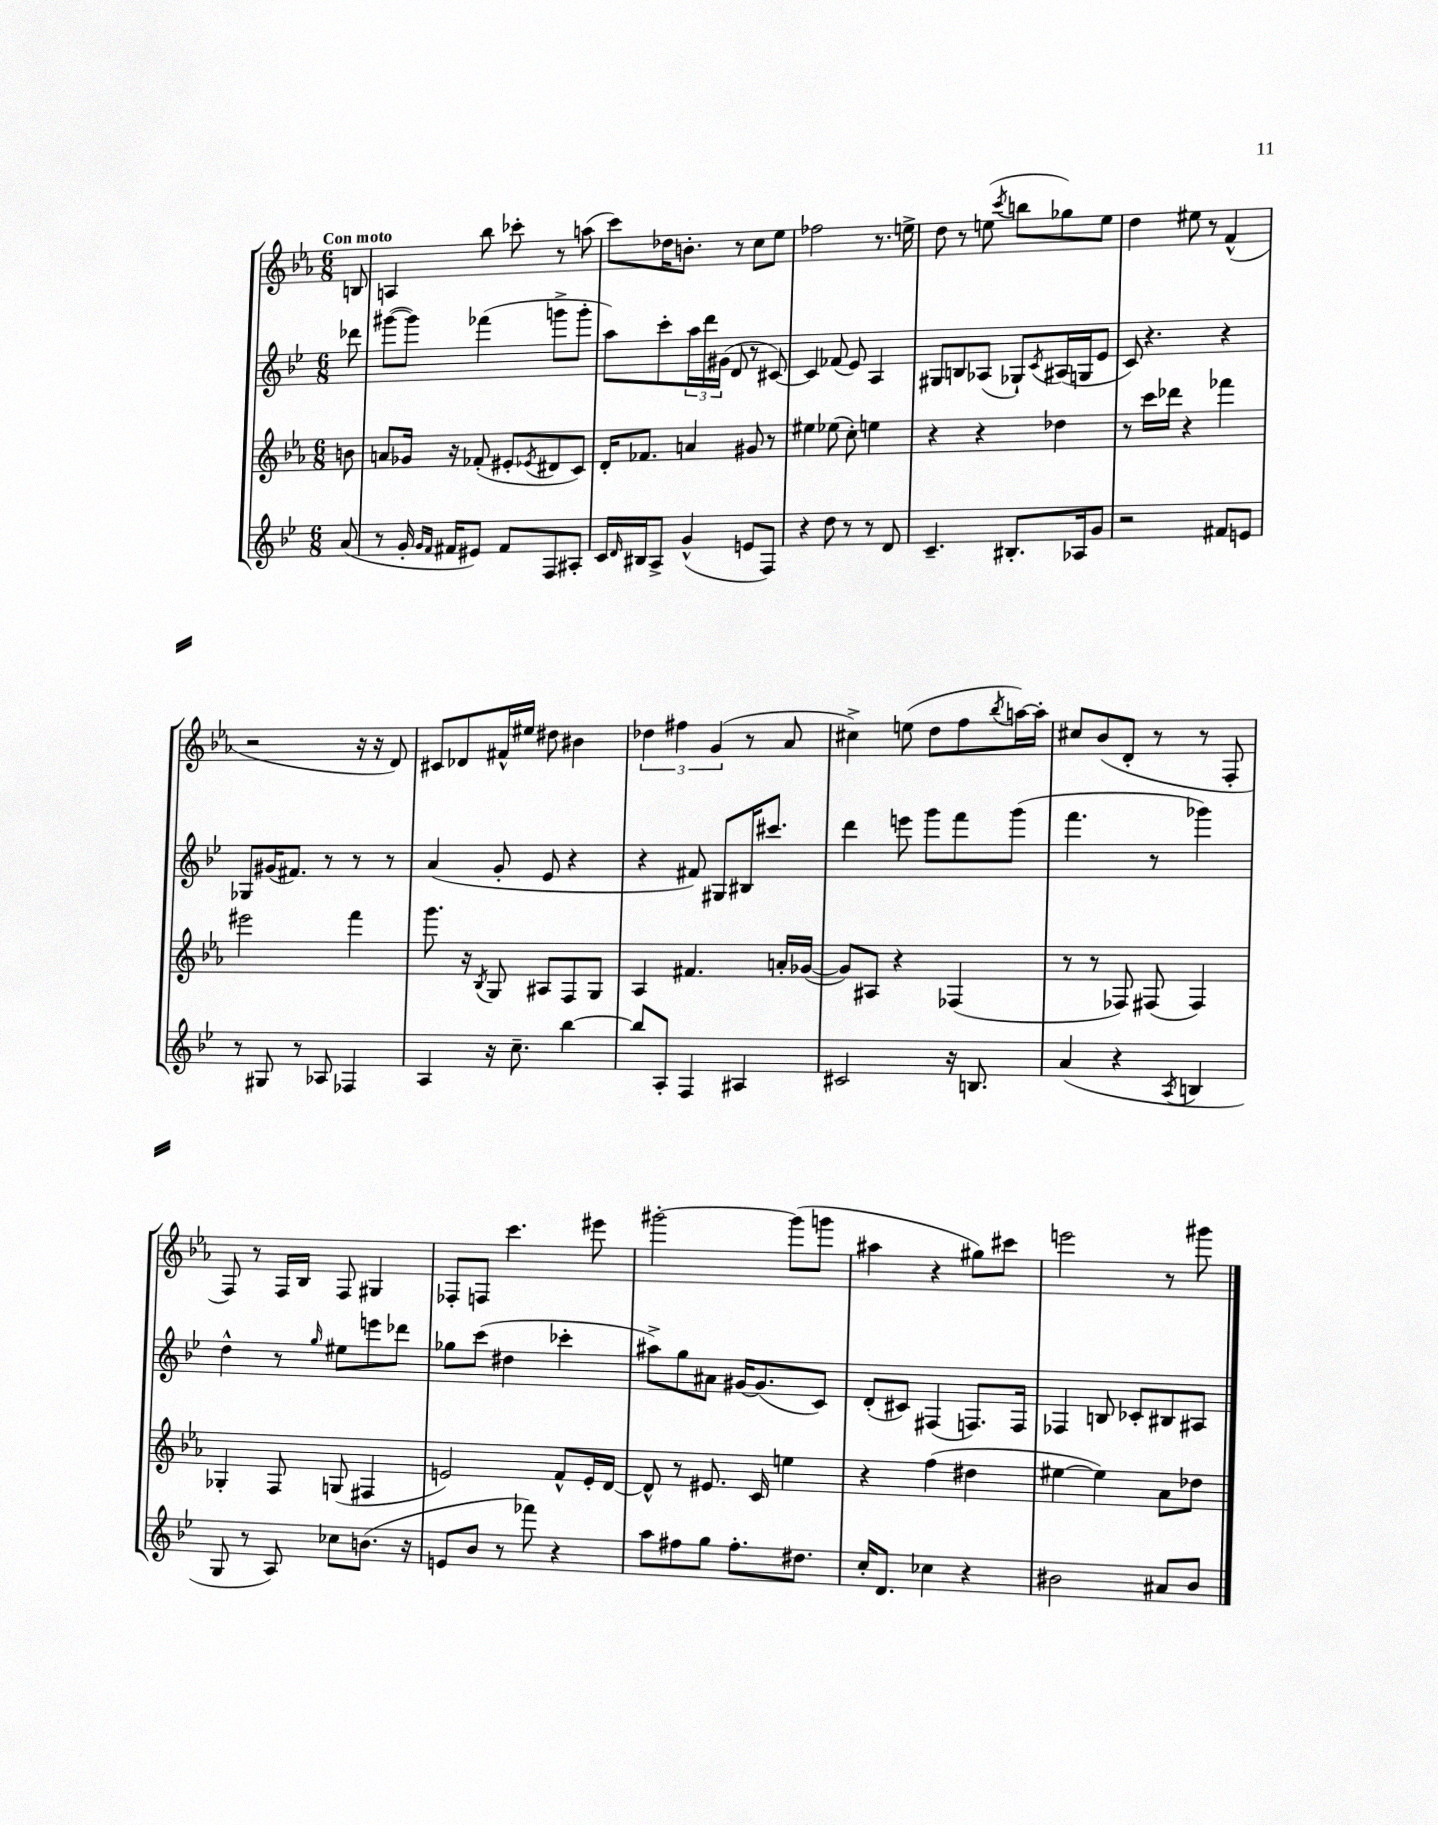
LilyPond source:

<<
\new StaffGroup <<
\new Staff = "s0" {
    \clef treble \key ees \major \numericTimeSignature \time 6/8 \partial 8 \tempo "Con moto"
    b8 |
    a4 bes''8 ces'''8-. r8 a''8( |
    c'''8) des''16 b'8.-. r8 c''8 ees''8 |
    fes''2 r8. e''16-> |
    d''8 r8 e''8( \acciaccatura { c'''8 } b''8 ges''8) e''8 |
    d''4 eis''8 r8 f'4-^( |
    r2 r16 r16 d'8) |
    cis'8 des'8 fis'16-^ eis''16 dis''8 bis'4 |
    \tuplet 3/2 { des''4 fis''4 g'4( } r8 aes'8 |
    cis''4->) e''8( d''8 f''8 \acciaccatura { bes''8 } a''16~) a''16-. |
    cis''8 bes'8( d'8-. r8 r8 f8-. |
    f8) r8 f16 bes16 f8 gis4 |
    fes8-. f8 c'''4. eis'''8 |
    gis'''2~-. gis'''8( g'''8 |
    ais''4 r4 gis''8) cis'''8 |
    e'''2 r8 gis'''8 \bar "|." |
}
\new Staff = "s1" {
    \clef treble \key bes \major \numericTimeSignature \time 6/8 \partial 8
    des'''8 |
    gis'''8~( gis'''8) fes'''4( g'''8-> g'''8-. |
    a''8) c'''8-. \tuplet 3/2 { a''16 d'''16 gis'16( } d'8 r8 cis'8~) |
    cis'4 fes'8( ees'8) a4 |
    gis8 b8 aes8( ges8-!) \acciaccatura { c'8 } ais16( g16 ees'8 |
    c'8) r4. r4 |
    ges8 gis'16( fis'8.) r8 r8 r8 |
    a'4( g'8-. ees'8 r4 |
    r4 fis'8) gis8 bis16 cis'''8. |
    d'''4 e'''8 g'''8 f'''8 g'''8( |
    f'''4. r8 ges'''4) |
    d''4-^ r8 \grace { g''16 } eis''8 e'''8 des'''8 |
    ges''8 c'''8( dis''4 ces'''4-. |
    ais''8->) g''8 ais'8 gis'16~ gis'8.( c'8) |
    d'8-.( cis'8) fis4( f8.) f16 |
    fes4 b8 ces'8-. bis8 ais8 \bar "|." |
}
\new Staff = "s2" {
    \clef treble \key ees \major \numericTimeSignature \time 6/8 \partial 8
    b'8 |
    a'8 ges'16 r16 fes'8-.( eis'8-. \acciaccatura { ees'8 } dis'8 c'8) |
    d'16-. fes'8. a'4 gis'8 r8 |
    eis''4 ees''8( c''8-.) e''4 |
    r4 r4 des''4 |
    r8 c'''16 des'''16 r4 fes'''4 |
    eis'''2 f'''4 |
    g'''8. r16 \acciaccatura { bes8 } g8 ais8 f8 g8 |
    aes4 fis'4. a'16-. ges'16~( |
    ges'8) ais8 r4 fes4( |
    r8 r8 fes8) fis8( fis4) |
    ges4-. f8 g8( fis4 |
    e'2) f'8-^ e'16-. d'16~ |
    d'8-^ r8 eis'8. c'16 e''4 |
    r4 f''4( dis''4 |
    eis''4~ eis''4) aes'8 des''8 \bar "|." |
}
\new Staff = "s3" {
    \clef treble \key bes \major \numericTimeSignature \time 6/8 \partial 8
    a'8( |
    r8 g'16-. \grace { g'16 f'16 } fis'16 eis'8) fis'8 f8 ais8-. |
    c'16 \grace { d'16 } bis16 a8-> g'4-^( e'8 f8) |
    r4 d''8 r8 r8 d'8 |
    c'4.-- bis8.-. aes16 g'8 |
    r2 fis'8 e'8 |
    r8 gis8 r8 aes8 fes4 |
    a4 r16 c''8.-- bes''4~ |
    bes''8 a8-. f4 ais4 |
    cis'2 r16 b8. |
    a'4( r4 \acciaccatura { a8 } b4 |
    g8 r8 a8) ces''8 b'8.( r16 |
    e'8 bes'8 r8 fes'''8) r4 |
    a''8 fis''8 g''8 fis''8.-. dis''8. |
    c''16-. d'8. ces''4 r4 |
    bis'2 ais'8 bis'8 \bar "|." |
}
>>
>>
\layout { \context { \Score \remove "Bar_number_engraver" } }
